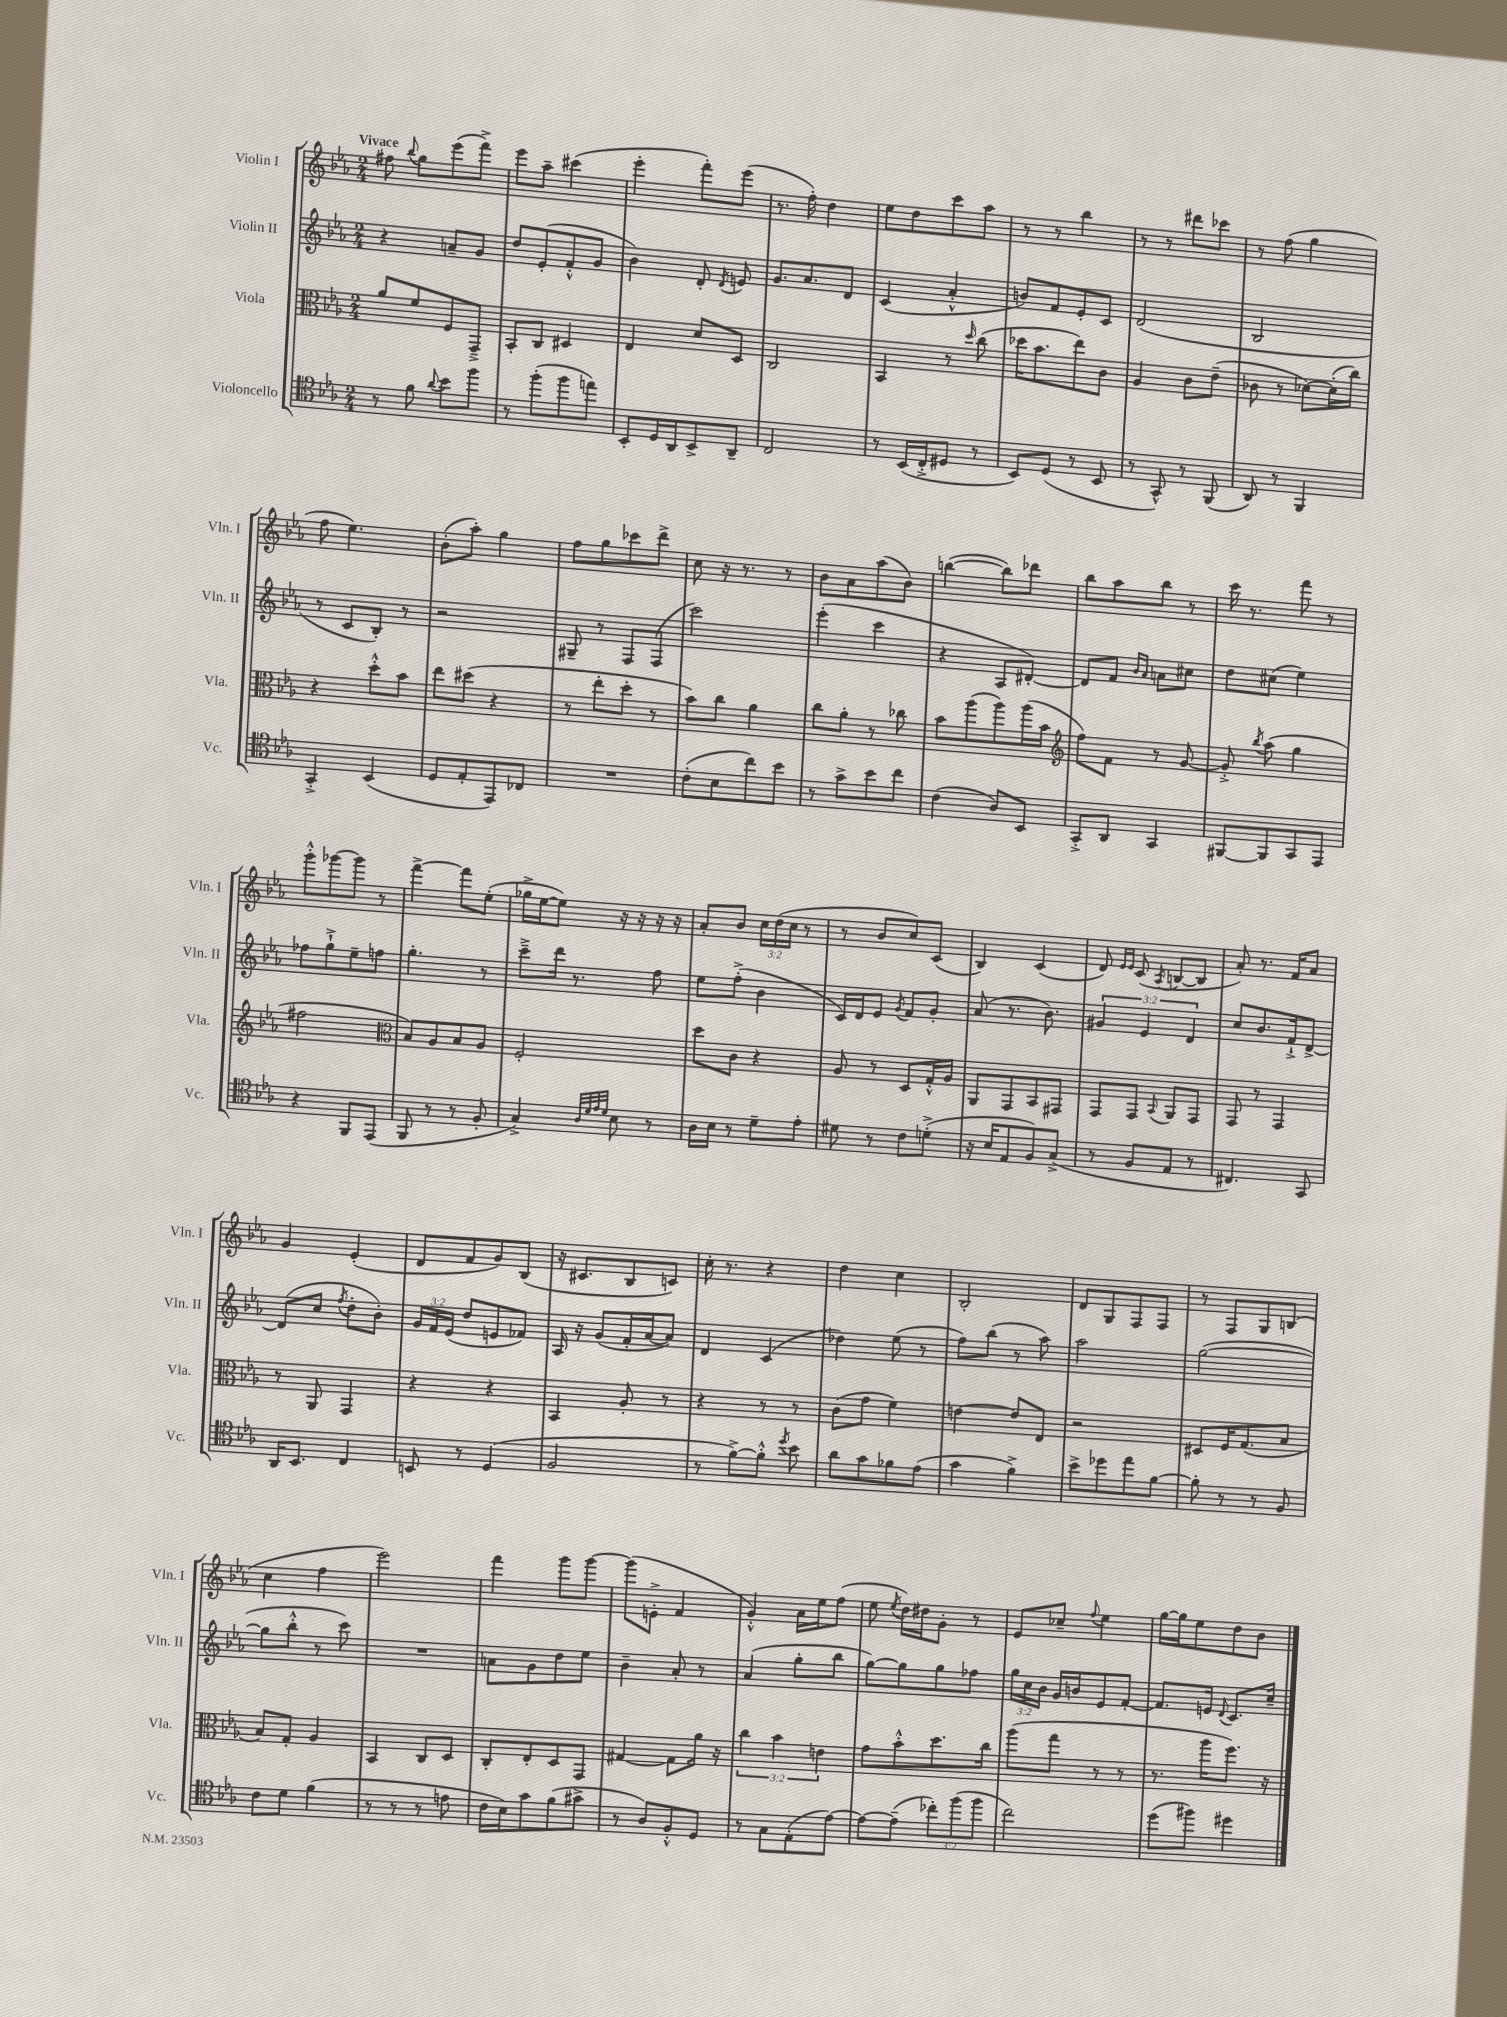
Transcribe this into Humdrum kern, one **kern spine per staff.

**kern	**kern	**kern	**kern
*staff4	*staff3	*staff2	*staff1
*clefC4	*clefC3	*clefG2	*clefG2
*k[b-e-a-]	*k[b-e-a-]	*k[b-e-a-]	*k[b-e-a-]
*M2/4	*M2/4	*M2/4	*M2/4
8r	8a-/L	4r	8ff#\
.	.	.	8qqbb-/
8f\	8f/	.	8gg\L
8qqa-/	.	.	.
8b-\L	8F/	8a~/L	(8eee-\
8ff\J	8GG~^/J	8g/J	8fff^\J)
=	=	=	=
8r	8BB-'/L	8dd/L	8eee-\L
(8ff'\L	8C/J	(8e-'/	8aa-~\J
8ff\	4D#/	8f'^^/	(4ccc#\
8ee\J)	.	8g/J	.
=	=	=	=
8BB-'/L	4E-/	4b-\)	4eee-'\
16D/L	.	.	.
16AA-/J	.	.	.
8BB-^/	8d/L	8d'/	8fff'\L)
.	.	8qd/	.
8AA-~/J	8D/J	8e/	(8eee-\J
=	=	=	=
2C/	2C/	8.g/L	8.r
.	.	8.a-/	16ff'\)
.	.	.	4dd\
.	.	8d/J	.
=	=	=	=
8r	4BB-/	(4c/	8ee-\L
(16BB-/LL	.	.	8dd\
16C'^/J	.	.	.
8D#/J	8r	4a-'^^/	8ccc\
.	16qqdd/	.	.
8r	(8cc\	.	8aa-\J
=	=	=	=
8BB-/L)	16dd-\LK	8b/L)	8r
.	8.b-\	.	.
(8D/J	.	8f/	8r
8r	8ee-\)	8e-'/	4bb-\
8BB-/	8c\J	8c/J	.
=	=	=	=
8r	4A-/	(2d/	8r
8GG^^/)	.	.	8r
8r	8c\L	.	8ddd#\L
(8FF/	(8e-~\J	.	8ccc-\J
=	=	=	=
8AA-/)	8c-\	2B-/	8r
8r	8r	.	(8ff\
4FF/	[8d-\L)	.	4gg\
.	(16d-'\]L	.	.
.	16cc\JJ)	.	.
=	=	=	=
4GG'^/	4r	8r	8ff\
.	.	8c/L	4.ee-\)
(4BB-/	8dd'^^\L	8B-'/J)	.
.	8b-\J	8r	.
=	=	=	=
8D/L	8ee-\L	2r	(8b-'\L
8E-'/	(8dd#\J	.	8aa-'\J)
8EE-/)	4r	.	4gg\
8C-/J	.	.	.
=	=	=	=
2r	8r	8G#~/	8ff\L
.	8ee-'\L	8r	8gg\
.	8dd'\J	8F/L	8ccc-\
.	8r	(8F/J	8ddd^\J
=	=	=	=
(8c'\L	8b-\L)	2ccc\)	8cc\
8B-\	8cc\J	.	16r
.	.	.	8.r
8cc\)	4a-\	.	.
8b-\J	.	.	8r
=	=	=	=
8r	8cc\L	(4eee-'\	8b-\L
8g^\L	8a-'\J	.	8a-\
8b-\	8r	4ccc\	(8aa-\
8cc\J	8cc-\	.	8b-\J)
=	=	=	=
(4c\	8b-\L	4r	([4bb\
.	(8aa-\	.	.
8A-/L)	8aa-\)	8A-/L	8bb\]L)
8BB-/J	(16aa-\L	[8d#'/J)	8ddd-\J
.	16b-\JJ	.	.
=	=	=	=
*	*clefG2	*	*
8GG'^/L	8ff\L)	8d#/]L	8bb-\L
8AA-/J	8f\J	8f/J	8aa-\
.	.	16qqb-/LL	.
.	.	16qqa-/JJ	.
4GG/	8r	8a\L	8bb-\J
.	[8g/	8cc#\J	8r
=	=	=	=
[8FF#/L	8g'^/]	8dd\L	16ccc\
.	.	.	8.r
.	8qbb-/	.	.
8FF#/]	(8aa-\	(8cc#\J	.
8GG/	4gg\	4ee-\)	8fff\
8EE-/J	.	.	8r
=	=	=	=
4r	2ff#\	8ff-\L	8ggg'^^\L
.	.	8gg`^\	[8ggg-\
8FF/L	.	8ee-~\	8ggg-\]J
(8EE-/J	.	8ff\J	8r
=	=	=	=
*	*clefC3	*	*
8FF/	8B-/L)	4.gg'\	[4fff^\
8r	8A-/	.	.
8r	8B-/	.	8fff\]L
8F'/	8A-/J	8r	(8ee-'\J
=	=	=	=
4G^/)	2F'/	8ccc~^\L	16gg-^\LL
.	.	.	[16ee-\J
.	.	16ddd\Jk	8ee-\]J)
.	.	8.r	.
32qqA-/LLL	.	.	.
32qqd/	.	.	.
32qqe-/	.	.	.
32qqd/JJJ	.	.	.
8B-\	.	.	16r
.	.	.	16r
8r	.	8ff\	16r
.	.	.	16r
=	=	=	=
16A-\LL	8dd\L	8ee-\L	8a-'/L
16B-\JJ	.	.	.
8r	8c\J	(8ff'^\J	8b-/J
8d~\L	4r	4b-\	24cc\LL
.	.	.	(24dd\
.	.	.	24cc\JJ
8e-'\J	.	.	8r
=	=	=	=
8d#\	8A-/	16c/LL)	8r
.	.	16d/J	.
8r	8r	8e-/J	8b-/L
.	.	8qg/	.
8c\L	8D/L	8f/L	8cc/)
(8d'^\J	16G'^^/L	8g'/J	(8c/J
.	16A-/JJ	.	.
=	=	=	=
16r	8AA-/L	(8a-/	4B-/)
16B-/LK	.	.	.
8E-/	8GG/	8.r	.
8F/)	8BB-/	.	(4c/
.	.	8.b-\)	.
(8G^/J	8GG#/J	.	.
=	=	=	=
8r	8GG/L	6g#/	8d/)
.	.	.	16qqe-/LL
.	.	.	16qqe-/JJ
8F/L	8GG/J	.	(8c/
.	.	6e-/	.
.	8qqBB-/	.	8qA-/
8E-/J	8AA-/L	.	[8B/L
.	.	6d/	.
8r	8GG/J	.	8B/]J
=	=	=	=
4.C#/)	8GG/	8cc/L	8a-'/)
.	8r	8.b-/	8.r
.	4GG/	.	.
.	.	16f`^/k	16f/LK
8GG/	.	[8d^/J	8a-/J
=	=	=	=
16AA-/LK	8r	(8d/]L	4g/
8.BB-/J	.	.	.
.	8AA-/	8cc/J	.
.	.	8qff/	.
4C/	4GG/	8dd'\L	(4e-'/
.	.	8b-'\J)	.
=	=	=	=
8BB/	4r	24g/LL	8d/L
.	.	24f/	.
.	.	(24e-/JJ	.
8r	.	8dd/L	8f/
(4D/	4r	8e/	8g/)
.	.	8f-/J)	(8B-/J
=	=	=	=
2F/	4BB-/	16A-/	16r
.	.	16r	8.c#/L
.	.	(8g/L	.
.	8A-'/	16f'/L	8B-/
.	.	[16a-/J	.
.	8r	8a-/]J)	8c/J)
=	=	=	=
8r	4r	4d/	16cc'\
.	.	.	8.r
[8f^\L)	.	.	.
8f'^^\]J	8r	(4c/	4r
8qdd/	.	.	.
8b-\	8r	.	.
=	=	=	=
8a-\L	(8c\L	4dd-\)	4dd\
8g\	8g\J	.	.
8f-\	4f\)	(8ee-\	4cc\
(8e-\J	.	8r	.
=	=	=	=
4g\	[4e\	8ff\L)	2B-'/
.	.	(8bb-\J	.
4f^\)	8e/]L	8r	.
.	8E-/J	8aa-\)	.
=	=	=	=
8b-^\L	2r	2aa-\	8d/L
8dd-\	.	.	8G/
8ee-\	.	.	8F/
[8f\J	.	.	8F/J
=	=	=	=
8f'\]	8D#/L	([2gg\	8r
8r	16F/K	.	8F/L
.	(8.G/	.	.
8r	.	.	8G/
8F/	8B-/J	.	(8B/J
=	=	=	=
8c\L	8B-/L)	8gg\]L	4cc\
8d\J	8G'/J	8bb-'^^\J	.
(4f\	4A-/	8r	4ff\
.	.	8ccc\)	.
=	=	=	=
8r	4BB-/	2r	2eee-\)
8r	.	.	.
8r	8C/L	.	.
8e\	8D/J	.	.
=	=	=	=
16c\LL	8C'/L	8a\L	4fff\
16B-\J)	.	.	.
8g\	8E-'/	8g\	.
(8f\	8D/	8dd\	8ggg\L
8g#^\J	8GG/J	8ee-\J	[8ggg\J
=	=	=	=
8r	[4G#/	4b-~\	(8ggg\]L
8A-/L)	.	.	8e'^\J
8F'^^/	8G#\]L	8a-'/	4f/
8D/J	16a-\Jk	8r	.
.	16r	.	.
=	=	=	=
8r	6cc\	(4a-/	4g'^^/)
8G\L	.	.	.
.	6b-\	.	.
(8E-'\	.	8gg'\L	16a-\LL
.	.	.	16ee-\J
.	6e\	.	.
[8e-\J)	.	8bb-\J	(8ff\J
=	=	=	=
8e-\_L	8g\L	[8gg\L)	8ee-\
.	.	.	8qee-/
(8e-~\]J	8b-'^^\	8gg\]	16dd\LL)
.	.	.	16dd#\J
12cc-'\L)	8.dd\	8gg\	8g'\J
(12ff\	.	.	.
.	.	8ff-\J	8r
12ff\J	.	.	.
.	16cc\Jk	.	.
=	=	=	=
2cc\)	(8aa-\L	24gg\LL	8e-/L
.	.	24cc\	.
.	.	24b-\JJ	.
.	8gg\J	16g/LL	8cc-~/J
.	.	16b/J	.
.	.	.	8qqff/
.	8r	8e-/	4ee-\
.	8r	[8f'/J	.
=	=	=	=
(8dd\L	8.r	8.f/]L	[16gg\LL
.	.	.	16gg\]J
8ff#\J)	.	.	8ee-\
.	16aa-\LK	16e/Jk	.
.	.	8qqd/	.
4dd#\	8.ff\J)	8.c/L	8dd\
.	.	.	8b-\J
.	16r	16cc~/Jk	.
==	==	==	==
*-	*-	*-	*-
